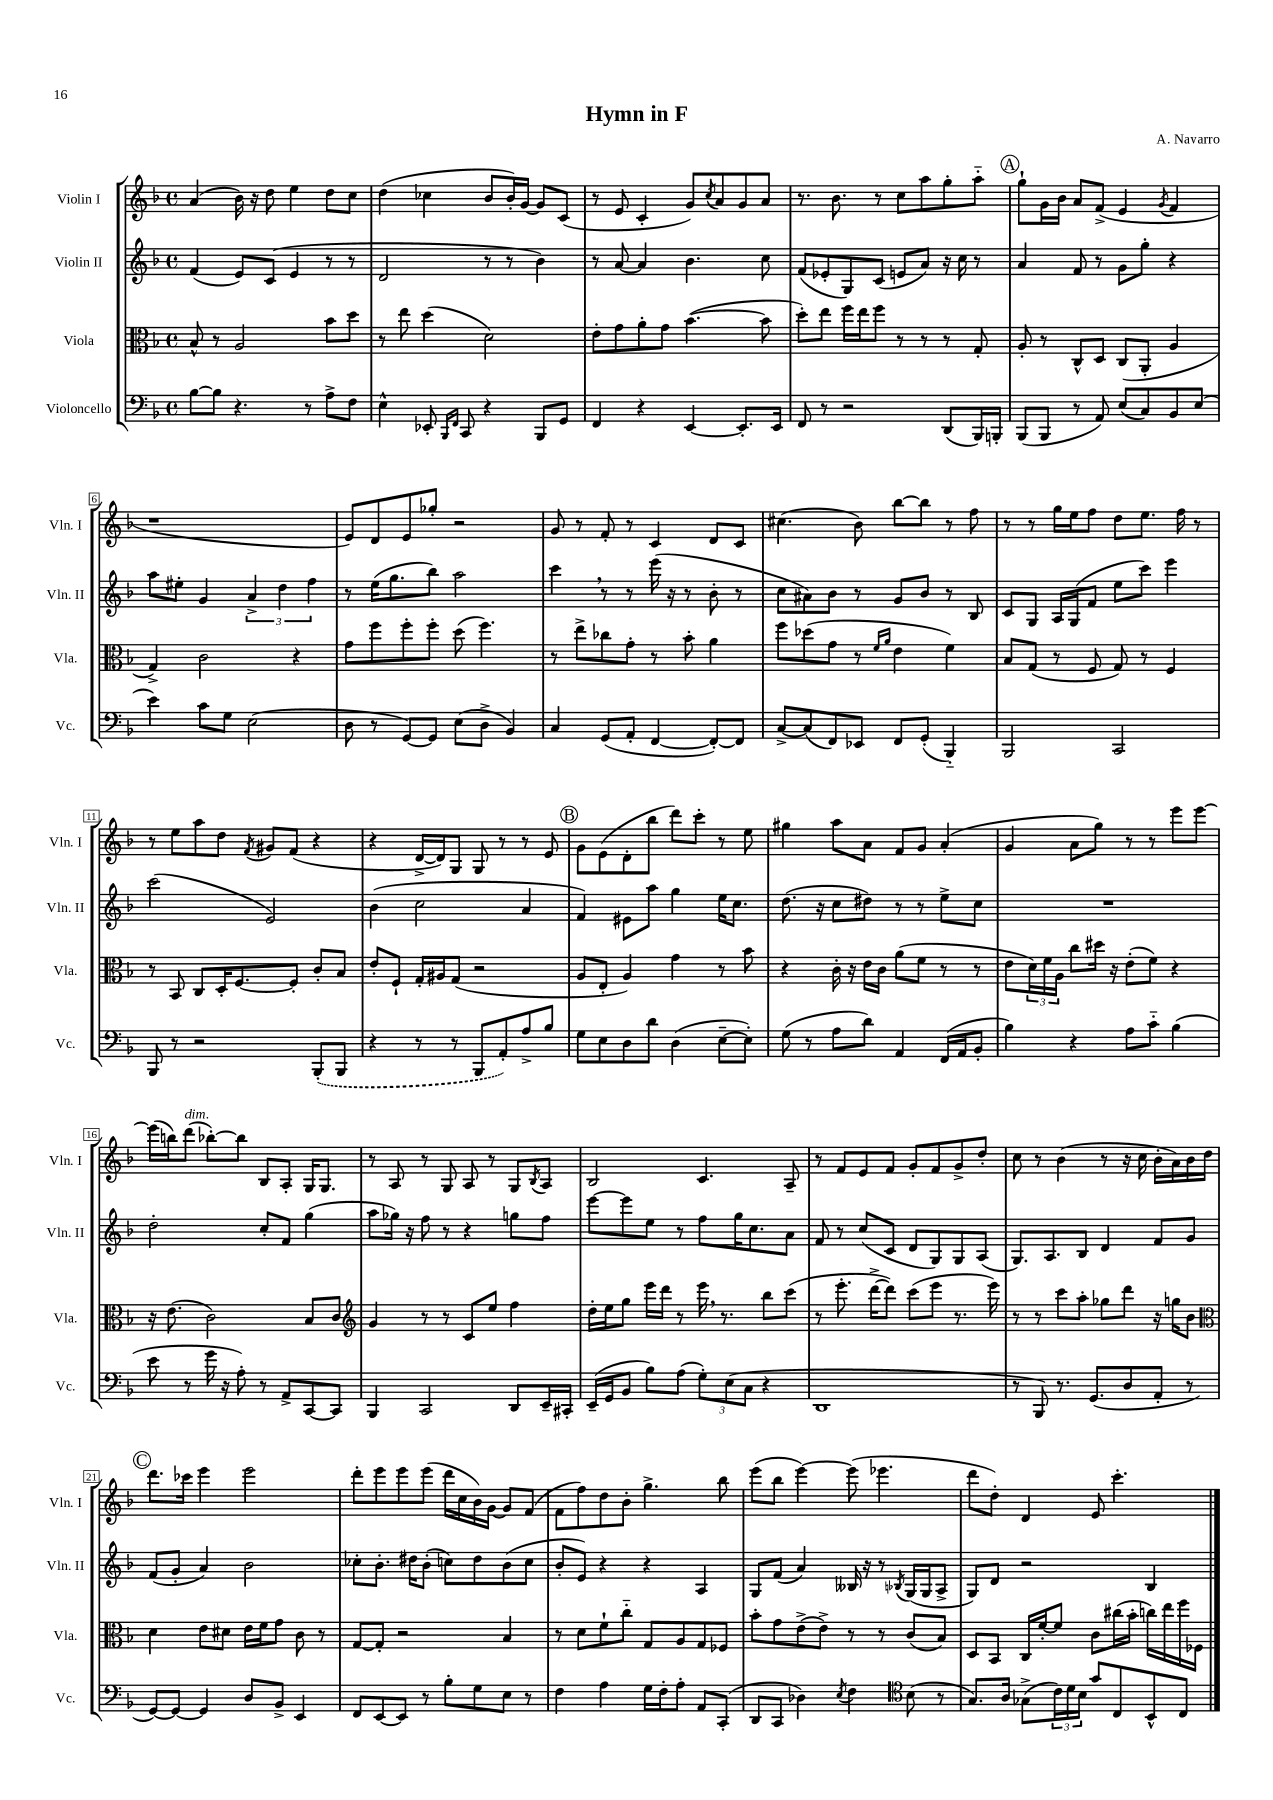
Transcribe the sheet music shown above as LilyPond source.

\header { title = "Hymn in F" composer = "A. Navarro" }
<<
\new StaffGroup <<
\new Staff = "s0" \with { instrumentName = "Violin I" shortInstrumentName = "Vln. I" } {
    \clef treble \key f \major \defaultTimeSignature \time 4/4
    a'4( bes'16) r16 d''8 e''4 d''8 c''8 |
    d''4( ces''4 bes'8 bes'16-.) g'16~ g'8 c'8( |
    r8 e'8 c'4-. g'8) \acciaccatura { c''8 } a'8 g'8 a'8 |
    r8. bes'8. r8 c''8 a''8 g''8-. a''8-_ |
    \mark \markup { \circle "A" } g''8-! g'16 bes'16 a'8 f'8->( e'4 \acciaccatura { g'8 } f'4 |
    r1 |
    e'8) d'8 e'8 ges''8-. r2 |
    g'8 r8 f'8-. r8 c'4 d'8 c'8 |
    cis''4.( bes'8) bes''8~ bes''8 r8 f''8 |
    r8 r8 g''16 e''16 f''8 d''8 e''8. f''16 r8 |
    r8 e''8 a''8 d''8 \acciaccatura { f'8 } gis'8 f'8( r4 |
    r4 d'16~-> d'16) g8 g8 r8 r8 e'8 |
    \mark \markup { \circle "B" } g'8 e'8( d'8-. bes''8 d'''8) c'''8-. r8 e''8 |
    gis''4 a''8 a'8 f'8 g'8 a'4-.( |
    g'4 a'8 g''8) r8 r8 e'''8 e'''8~ |
    e'''16( b''16) d'''8^\markup { \italic "dim." }( bes''8~-.) bes''8 bes8 a8-. g16 g8. |
    r8 a8 r8 g8 a8 r8 g8 \acciaccatura { bes8 } a8 |
    bes2 c'4. a8-- |
    r8 f'8 e'8 f'8 g'8-. f'8 g'8-> d''8-. |
    c''8 r8 bes'4( r8 r16 c''16 bes'16-. a'16) bes'16 d''16 |
    \mark \markup { \circle "C" } d'''8. ces'''16 e'''4 e'''2 |
    d'''8-. e'''8 e'''8 e'''8( d'''16 c''16 bes'16) g'16~ g'8 f'8( |
    f'8 f''8) d''8 bes'8-. g''4.-> bes''8 |
    e'''8( bes''8 e'''4~) e'''8( ees'''4. |
    d'''8 d''8-.) d'4 e'8 c'''4.-. \bar "|." |
}
\new Staff = "s1" \with { instrumentName = "Violin II" shortInstrumentName = "Vln. II" } {
    \clef treble \key f \major \defaultTimeSignature \time 4/4
    f'4( e'8) c'8( e'4 r8 r8 |
    d'2 r8 r8 bes'4) |
    r8 a'8~ a'4 bes'4. c''8 |
    f'8( ees'8-. g8) c'8( e'8 a'8) r16 c''16 r8 |
    \mark \markup { \circle "A" } a'4 f'8 r8 g'8 g''8-. r4 |
    a''8 eis''8-. g'4 \tuplet 3/2 { a'4-> d''4 f''4 } |
    r8 e''16( g''8. bes''8) a''2 |
    c'''4 \breathe r8 r8 e'''16( r16 r8 bes'8-. r8 |
    c''8 ais'8) bes'8 r8 g'8 bes'8 r8 bes8 |
    c'8 g8 a16 g16( f'8 e''8 c'''8) e'''4 |
    c'''2( e'2) |
    bes'4( c''2 a'4 |
    \mark \markup { \circle "B" } f'4) eis'8 a''8 g''4 e''16 c''8. |
    d''8.( r16 c''8 dis''8) r8 r8 e''8-> c''8 |
    R1 |
    d''2-. c''8-. f'8 g''4( |
    a''8 ges''16) r16 f''8 r8 r4 g''8 f''8 |
    e'''8~ e'''8 e''8 r8 f''8 g''16 c''8. a'8 |
    f'8 r8 c''8( c'8 d'8 g8) g8 a8( |
    g8.) a8. bes8 d'4 f'8 g'8 |
    \mark \markup { \circle "C" } f'8( g'8-. a'4) bes'2 |
    ces''8-. bes'8.-. dis''16 bes'8-.( c''8) dis''8 bes'8( c''8 |
    bes'8-. e'8) r4 r4 a4 |
    g8 f'8( a'4) beses16 r16 r8 \acciaccatura { bes8 } g16( g16 a8-> |
    g8) d'8 r2 bes4 \bar "|." |
}
\new Staff = "s2" \with { instrumentName = "Viola" shortInstrumentName = "Vla." } {
    \clef alto \key f \major \defaultTimeSignature \time 4/4
    bes8-^ r8 a2 bes'8 d''8 |
    r8 e''8 d''4( d'2) |
    e'8-. g'8 a'8-. g'8 bes'4.~( bes'8 |
    d''8-.) e''8 f''16 e''16 f''8 r8 r8 r8 g8-. |
    \mark \markup { \circle "A" } a8-. r8 c8-^ d8 c8( a,8-. a4 |
    g4->) c'2 r4 |
    g'8 f''8 f''8-. f''8-. d''8( f''4.) |
    r8 e''8-> ces''8 g'8-. r8 bes'8-. a'4 |
    f''8 des''8( g'8 r8 \grace { f'16 a'16 } e'4 f'4) |
    bes8 g8( r8 f8 g8) r8 f4 |
    r8 bes,8 c8 d16-. f8.~ f8-. c'8-. bes8 |
    e'8-. f8-! g16-. ais16 g8( r2 |
    \mark \markup { \circle "B" } a8 e8-. a4) g'4 r8 bes'8 |
    r4 c'16-. r16 e'16 c'16 a'8( f'8 r8 r8 |
    e'8 \tuplet 3/2 { d'16) f'16 a16 } c''8 dis''16 r16 e'8-.( f'8) r4 |
    r16 e'8.( c'2) bes8 c'8 |
    \clef treble g'4 r8 r8 c'8 e''8 f''4 |
    d''16-. e''16 g''8 e'''16 d'''16 r8 e'''16 \breathe r8. bes''8 c'''8( |
    r8 e'''8.-. d'''16~-> d'''8) c'''8( e'''8 r8. e'''16) |
    r8 r8 c'''8 a''8-. ges''8 d'''8 r16 g''16 bes'8 |
    \mark \markup { \circle "C" } \clef alto d'4 e'8 dis'8 e'16 f'16 g'8 c'8 r8 |
    g8~ g8-. r2 bes4 |
    r8 d'8 f'8-! c''8-_ g8 a8 g8 fes8 |
    bes'8-. g'8 e'8->( e'8->) r8 r8 c'8( bes8) |
    d8 bes,8 c16 f'16~-. f'8 c'8 cis''16( bes'16-. c''16) e''16 f''16 fes16 \bar "|." |
}
\new Staff = "s3" \with { instrumentName = "Violoncello" shortInstrumentName = "Vc." } {
    \clef bass \key f \major \defaultTimeSignature \time 4/4
    bes8~ bes8 r4. r8 a8-> f8 |
    e4-^ ees,8-. \grace { bes,,16 f,16 } c,8 r4 bes,,8 g,8 |
    f,4 r4 e,4~ e,8.-. e,16 |
    f,8 r8 r2 d,8( bes,,16) b,,16-. |
    \mark \markup { \circle "A" } bes,,8( bes,,8 r8 a,8) e8( c8) bes,8 e8( |
    e'4) c'8 g8 e2( |
    d8 r8 g,8~) g,8 e8( d8-> bes,4) |
    c4 g,8( a,8-. f,4~ f,8~-.) f,8 |
    c8~-> c8( f,8) ees,8 f,8 g,8-.( bes,,4-_) |
    bes,,2 c,2 |
    bes,,8 r8 r2 \once \slurDashed bes,,8-.( bes,,8 |
    r4 r8 r8 bes,,8 a,8-.) a8-> bes8 |
    \mark \markup { \circle "B" } g8 e8 d8 d'8 d4( e8~-- e8-.) |
    g8( r8 a8 d'8) a,4 f,16( a,16 bes,8-. |
    bes4) r4 a8 c'8-_ bes4( |
    e'8 r8 g'16 r16 a8-.) r8 a,8-> c,8~ c,8 |
    bes,,4 c,2 d,8 e,16-- cis,16-. |
    e,16--( g,16 bes,8 bes8) a8( \tuplet 3/2 { g8-.) e8( c8 } r4 |
    d,1 |
    r8 bes,,8) r8. g,8.( d8 a,8-. r8 |
    \mark \markup { \circle "C" } g,8~) g,8~ g,4 d8 bes,8-> e,4 |
    f,8 e,8~ e,8 r8 bes8-. g8 e8 r8 |
    f4 a4 g16 f16-. a8-. a,8 c,8-.( |
    d,8 c,8 des4) \acciaccatura { e8 } f4 \clef tenor bes8( r8 |
    g8.) a16 ges8->( \tuplet 3/2 { c'16) d'16 bes16 } g'8 c8 bes,8-^ c8 \bar "|." |
}
>>
>>
\layout { \context { \Score \override BarNumber.stencil = #(make-stencil-boxer 0.1 0.3 ly:text-interface::print) } }
